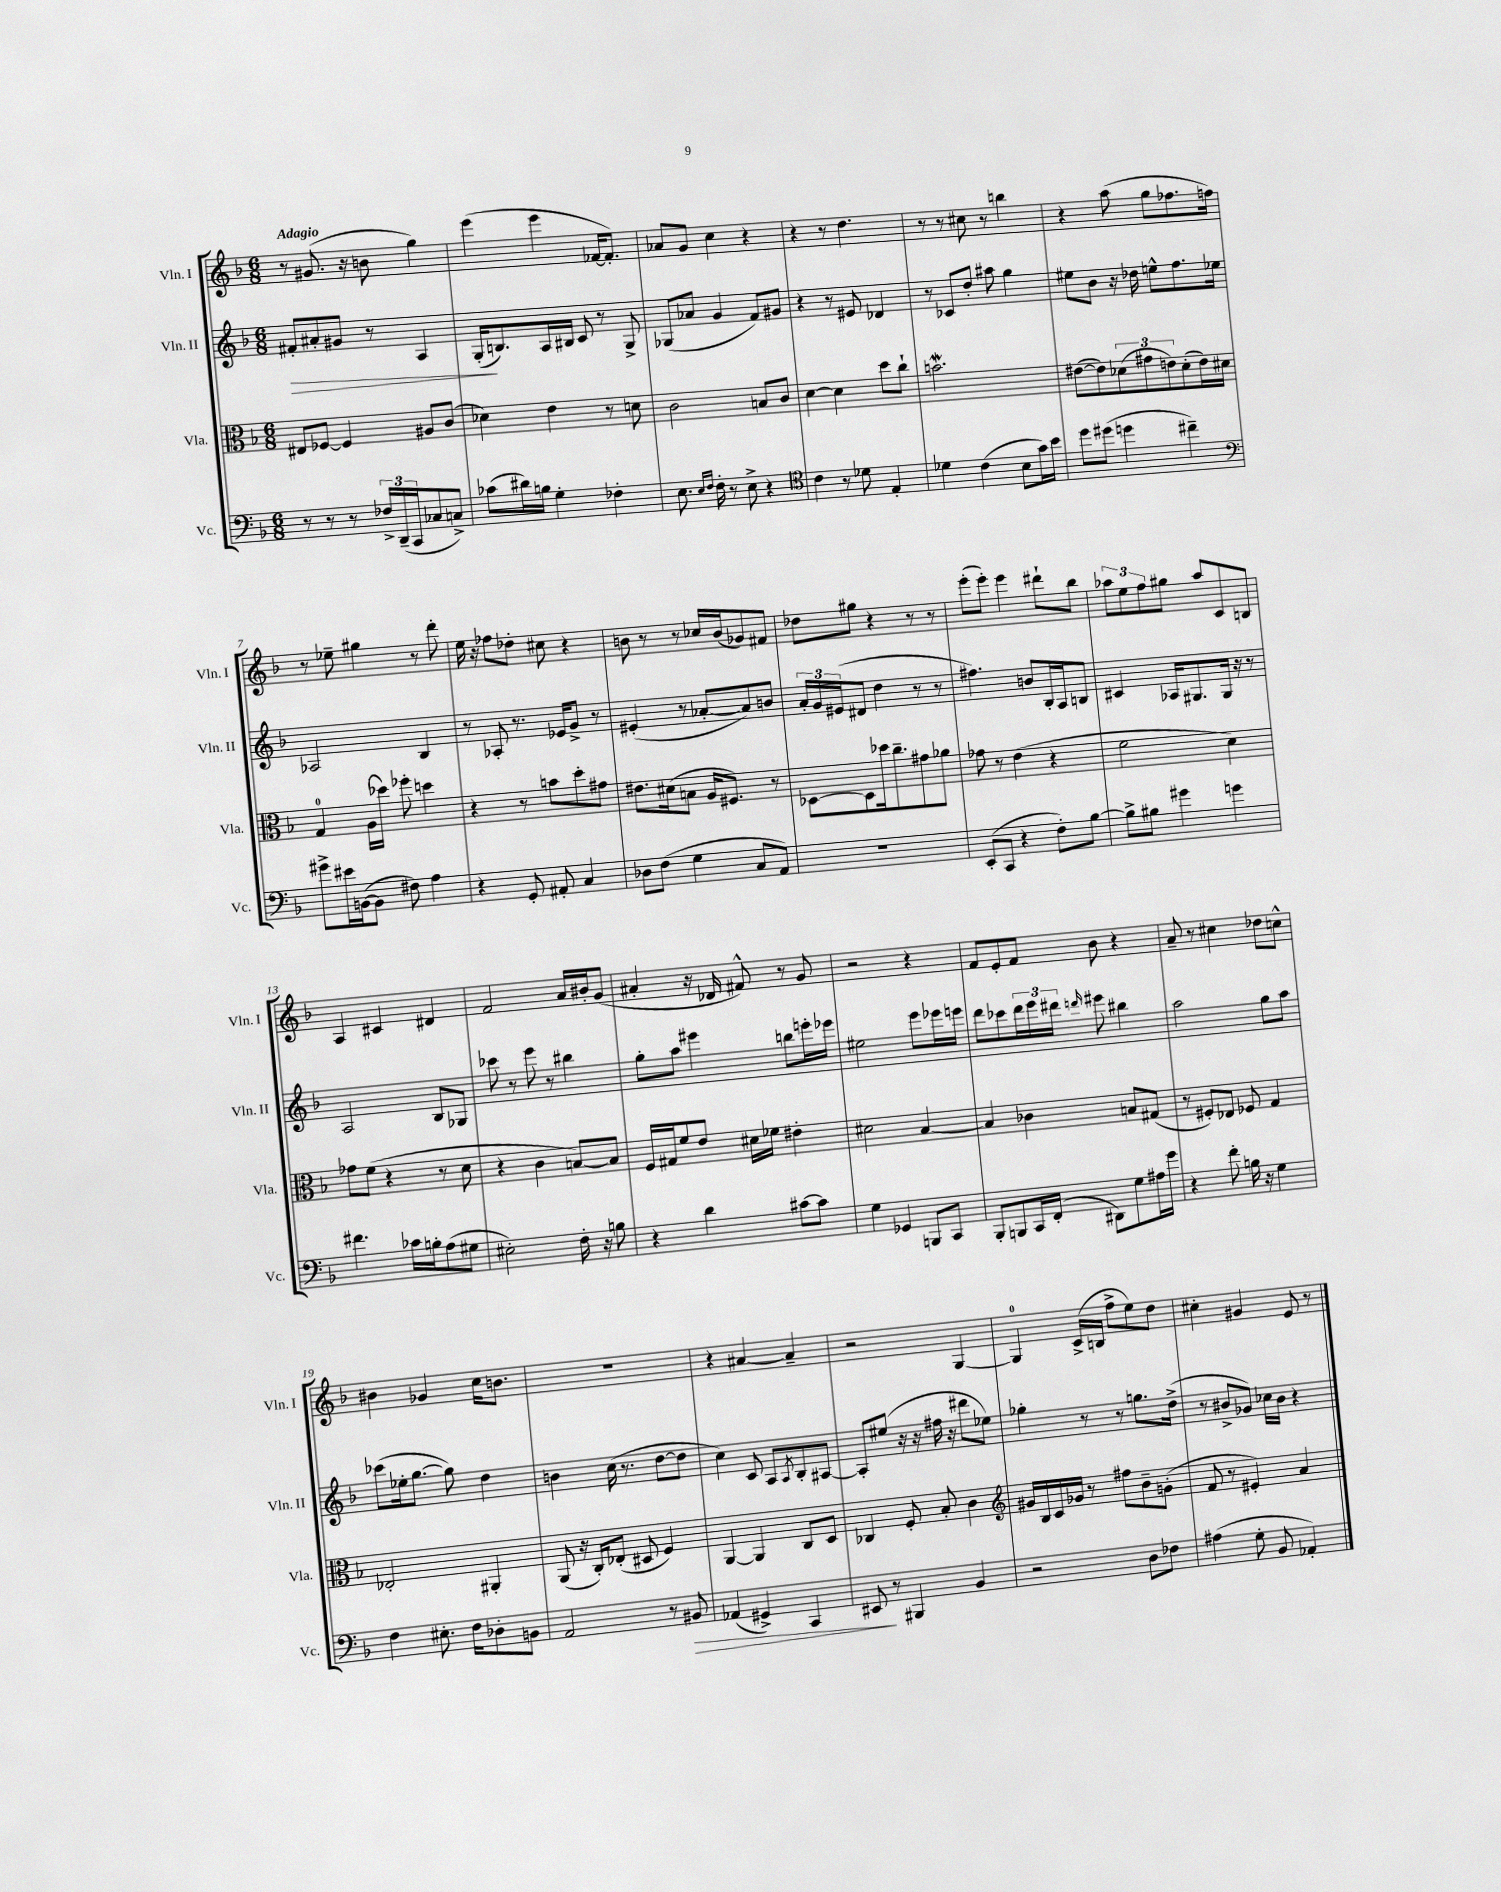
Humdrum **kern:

**kern	**dynam	**kern	**kern	**dynam	**kern
*part4	*part4	*part3	*part2	*part2	*part1
*staff4	*staff4	*staff3	*staff2	*staff2	*staff1
*I"Vc.	*	*I"Vla.	*I"Vln. II	*	*I"Vln. I
*I'Vc.	*	*I'Vla.	*I'Vln. II	*	*I'Vln. I
*clefF4	*	*clefC3	*clefG2	*	*clefG2
*k[b-]	*	*k[b-]	*k[b-]	*	*k[b-]
*M6/8	*	*M6/8	*M6/8	*	*M6/8
=1	=1	=1	=1	=1	=1
!	!	!	!	!	!LO:TX:a:B:t=Adagio
!	!	!	!	!LO:HP:b	!
8r	.	8E#X/L	8f#X'/L	>	8r
8r	.	[8F-X/J	8a#X'/	.	(8.g#X/
8r	.	4F-/]	8g#X/J	.	.
.	.	.	.	.	16r
24F-X^/LL	.	.	8r	.	8bn\
(24DD~/	.	.	.	.	.
24CC/J	.	.	.	.	.
8C-X/	.	8A#X/L	4A/	.	4gg\)
8Cn^/J)	.	(8c/J	.	.	.
=2	=2	=2	=2	=2	=2
(8c-X\L	.	4d-X\)	(16G'/KL	.	(4eee\
.	.	.	8.Bn/)	]	.
16d#X\L)	.	.	.	.	.
16Bn\JJ	.	.	.	.	.
4G'\	.	4e\	16A/L	.	4eee\
.	.	.	16B#X/JJ	.	.
.	.	.	8c/	.	.
4F-X'\	.	8r	8r	.	[16f-X/KL
.	.	.	.	.	8.f-'/J])
.	.	8dn\	8G^/	.	.
=3	=3	=3	=3	=3	=3
8.E\	.	2c\	(8G-X/L	.	8a-X/L
.	.	.	8a-X/J	.	8g/J
16qqE/LL	.	.	.	.	.
16qqF/JJ	.	.	.	.	.
16F'\	.	.	.	.	.
8r	.	.	4g/	.	4cc\
8E^\	.	.	.	.	.
4r	.	8Bn/L	8f/L)	.	4r
.	.	8c/J	8g#X/J	.	.
=4	=4	=4	=4	=4	=4
*clefC4	*	*	*	*	*
4c\	.	[4d\	4r	.	4r
8r	.	4d\]	8r	.	8r
8d-X\	.	.	8e#X/	.	4.dd\
4E'/	.	8dd\L	4d-X/	.	.
.	.	8cc`\J	.	.	.
=5	=5	=5	=5	=5	=5
4d-X\	.	2.bnW\	8r	.	8r
.	.	.	8c-X/L	.	8r
(4c\	.	.	8dd'/J	.	8cc#X\
.	.	.	8aa#X\	.	8r
8B-\L	.	.	4gg\	.	4bbn\
16g\L)	.	.	.	.	.
16b-\JJ	.	.	.	.	.
=6	=6	=6	=6	=6	=6
8dd\L	.	([8e#X\L	8ee#X\L	.	4r
(8dd#X\J	.	8e#\])	8b-\J	.	.
4ddn\	.	(12d-X\	16r	.	(8aa\
.	.	.	16dd-X\	.	.
.	.	12g#X\	.	.	.
.	.	.	8een^^\L	.	8gg\L
.	.	12en\)	.	.	.
4cc#X~\)	.	(8d-'\	8.ff\	.	8.ff-X\
.	.	16e\L)	.	.	.
.	.	16d#X\JJ	16ee-X\Jk	.	16ffn\Jk)
!!LO:LB:g=z
=7	=7	=7	=7	=7	=7
*clefF4	*	*	*	*	*
8g#X^\L	.	4G/	2A-X/	.	8r
16e#X\L	.	.	.	.	8ee-X~\
([16BBn\J	.	.	.	.	.
8BB\J]	.	(16A\LL	.	.	4gg#X\
.	.	16dd-X\JJ)	.	.	.
8F#X\)	.	8ff-X'\	.	.	.
4A\	.	4ddn\	4B-/	.	8r
.	.	.	.	.	8ddd'\
=8	=8	=8	=8	=8	=8
4r	.	4r	8r	.	16ee\
.	.	.	.	.	16r
.	.	.	8A-X'/	.	8ff-X\L
8GG'/	.	8r	8.r	.	8dd-X'\J
8AA#X'/	.	8bn\L	.	.	8cc#X\
.	.	.	16e-X/KL	.	.
4C/	.	8dd'\	8g^/J	.	4r
.	.	8g#X\J	8r	.	.
=9	=9	=9	=9	=9	=9
8D-X\L	.	8.e#X\L	(4e#X'/	.	8bn\
(8F\J	.	.	.	.	8r
.	.	(16d#X\k	.	.	.
4G\	.	8Bn\J	8r	.	8r
.	.	16A/KL	[8a-X'/L	.	16cc-X/LL
.	.	8.F#X/J)	.	.	(16b/J
8C/L	.	.	8a-/])	.	8g-X/)
8AA/J)	.	8r	8bn/J	.	8f#X/J
=10	=10	=10	=10	=10	=10
2.r	.	[8D-X\L	24a'/LL	.	8dd-X\L
.	.	.	24g/	.	.
.	.	.	(24e#X/J	.	.
.	.	8D-\]	8d#X/J	.	8gg#X\J
.	.	16dd-X\k	4dd\	.	4r
.	.	8.cc~\	.	.	.
.	.	8g#X\	8r	.	8r
.	.	8a-X\J	8r	.	8r
=11	=11	=11	=11	=11	=11
(8EE'/L	.	8g-X\	4.ff#X\)	.	(8eee'\L
8CC/J	.	8r	.	.	8eee'\J)
4r	.	(4e\	.	.	4eee\
.	.	.	8bn/L	.	.
8F'\L)	.	4r	16B-'/L	.	8ddd#X`\L
.	.	.	16A/J	.	.
[8B-\J	.	.	8Bn/J	.	8bb-\J
=12	=12	=12	=12	=12	=12
8B-^\L]	.	2f\	4c#X/	.	12aa-X\L
.	.	.	.	.	12ee\
8B#X\J	.	.	.	.	.
.	.	.	.	.	12ff\
4g#X\	.	.	16A-X/KL	.	8gg#X\J
.	.	.	8.G#X/	.	.
.	.	.	.	.	8aa-/L
4gn\	.	4d\)	16G#/Jk	.	8c/
.	.	.	16r	.	.
.	.	.	8r	.	8Bn/J
!!LO:LB:g=z
=13	=13	=13	=13	=13	=13
4.f#X\	.	8g-X\L	2A/	.	4A/
.	.	(8f\J	.	.	.
.	.	4r	.	.	4c#X/
16c-X\LL	.	.	.	.	.
16Bn'\J	.	.	.	.	.
(8A\	.	8r	8B-/L	.	4d#X/
8G#X\J	.	8d\	8G-X/J	.	.
=14	=14	=14	=14	=14	=14
2E#X'\)	.	4r	8ccc-X\	.	2f/
.	.	.	8r	.	.
.	.	4c\	8eee\	.	.
.	.	.	8r	.	.
16F'\	.	[8Bn/L)	4bb#X\	.	16a/LL
16r	.	.	.	.	16b#X'/J
8Bn\	.	8B/J]	.	.	(8g/J
=15	=15	=15	=15	=15	=15
4r	.	16F/LL	8gg'\L	.	4a#X'/
.	.	16G#X/J	.	.	.
.	.	8f/	8aa\J	.	.
4d\	.	8e/J	4eee#X\	.	16r
.	.	.	.	.	16d-X/
.	.	16d#X\LL	.	.	8f#X^^/)
.	.	16f-X\JJ	.	.	.
[8c#X\L	.	4e#X'\	8bbn\L	.	8r
8c#\J]	.	.	16eeen'\L	.	8g/
.	.	.	16eee-X\JJ	.	.
=16	=16	=16	=16	=16	=16
4G\	.	2d#X\	2ee#X\	.	2r
4GG-X/	.	.	.	.	.
8BBBn/L	.	[4B-/	8eee\L	.	4r
8CC/J	.	.	16eee-X\L	.	.
.	.	.	16eeen\JJ	.	.
=17	=17	=17	=17	=17	=17
8BBB-'/L	.	4B-/]	8ddd\L	.	8f/L
8BBBn/	.	.	8ccc-X\	.	8e'/
16CC/L	.	4c-X\	24ddd\L	.	8f/J
.	.	.	24eee\	.	.
(16FF'/JJ	.	.	.	.	.
.	.	.	24ddd#X\JJ	.	.
.	.	.	16qqdddn/	.	.
8DD#X\L)	.	.	8eee#X\	.	8b-\
8G\	.	8Bn/L	4bb#X\	.	4r
16A#X\L	.	(8G#X/J	.	.	.
16g\JJ	.	.	.	.	.
=18	=18	=18	=18	=18	=18
4r	.	8r	2aa\	.	8a~/
.	.	8F#X'/L)	.	.	8r
8f'\	.	8E-X/J	.	.	4cc#X\
16Bn\	.	8F-X/	.	.	.
16r	.	.	.	.	.
4G\	.	4G/	8gg\L	.	8dd-X\L
.	.	.	8aa\J	.	8ccn^^\J
!!LO:LB:g=z
=19	=19	=19	=19	=19	=19
4F\	.	2E-X'/	(8ccc-X\L	.	4b#X\
.	.	.	16ee-X'\k	.	.
.	.	.	[8.gg\J	.	.
8.E#X'\	.	.	.	.	4g-X/
.	.	.	8gg\])	.	.
16F\KL	.	.	.	.	.
8D-X'\	.	4AA#X'/	4dd\	.	16cc\KL
.	.	.	.	.	8.bn\J
8BBn\J	.	.	.	.	.
=20	=20	=20	=20	=20	=20
2AA/	.	(8AA/	4bn\	.	2.r
.	.	16r	.	.	.
.	.	16C'/KL)	.	.	.
.	.	(8E-X'/J	(16cc\	.	.
.	.	.	8.r	.	.
.	.	8D#X/	.	.	.
8r	.	4F/)	[8dd\L	.	.
!	!LO:HP:b	!	!	!	!
8BB#X/	>	.	8dd\J]	.	.
=21	=21	=21	=21	=21	=21
(4AA-X/	.	[4AA/	4cc\)	.	4r
4GG#X^/)	.	4AA/]	8c/	.	[4a#X/
.	.	.	8A/L	.	.
.	.	.	8qA/	.	.
4CC/	.	8C/L	8B-'/	.	4a#~/]
.	.	8D/J	[8A#X/J	.	.
=22	=22	=22	=22	=22	=22
8EE#X/	.	4C-X/	8A#'/L]	.	2r
8r	]	.	(8ee#X/J	.	.
4BBB#X/	.	8F'/	16r	.	.
.	.	.	16r	.	.
.	.	8B-'/	16ff#X\	.	.
.	.	.	16r	.	.
4BB-/	.	4c\	8ddd#X\L	.	[4G/
.	.	.	8ee-X\J)	.	.
=23	=23	=23	=23	=23	=23
*	*	*clefG2	*	*	*
2r	.	16g#X/LL	4gg-X'\	.	4G/]
.	.	16B-/	.	.	.
.	.	16c/	.	.	.
.	.	16g-X/JJ	.	.	.
.	.	8r	8r	.	(16c^/LL
.	.	.	.	.	16Bn/JJ
.	.	8ff#X\L	8r	.	8ff^\L
8D\L	.	8b-~\	8.ggn\L	.	8ee\)
8F-X\J	.	(8gn'\J	.	.	8dd\J
.	.	.	(16dd^\Jk	.	.
=24	=24	=24	=24	=24	=24
(4A#X\	.	8f/	8r	.	4cc#X'\
.	.	8r	8b#X^/L	.	.
8G'\	.	4e#X'/)	8g-X/J)	.	4g#X/
8BB-/	.	.	16cc-X\LL	.	.
.	.	.	16b#\JJ	.	.
4AA-X'/)	.	4a/	4r	.	8e/
.	.	.	.	.	8r
==	==	==	==	==	==
*-	*-	*-	*-	*-	*-
